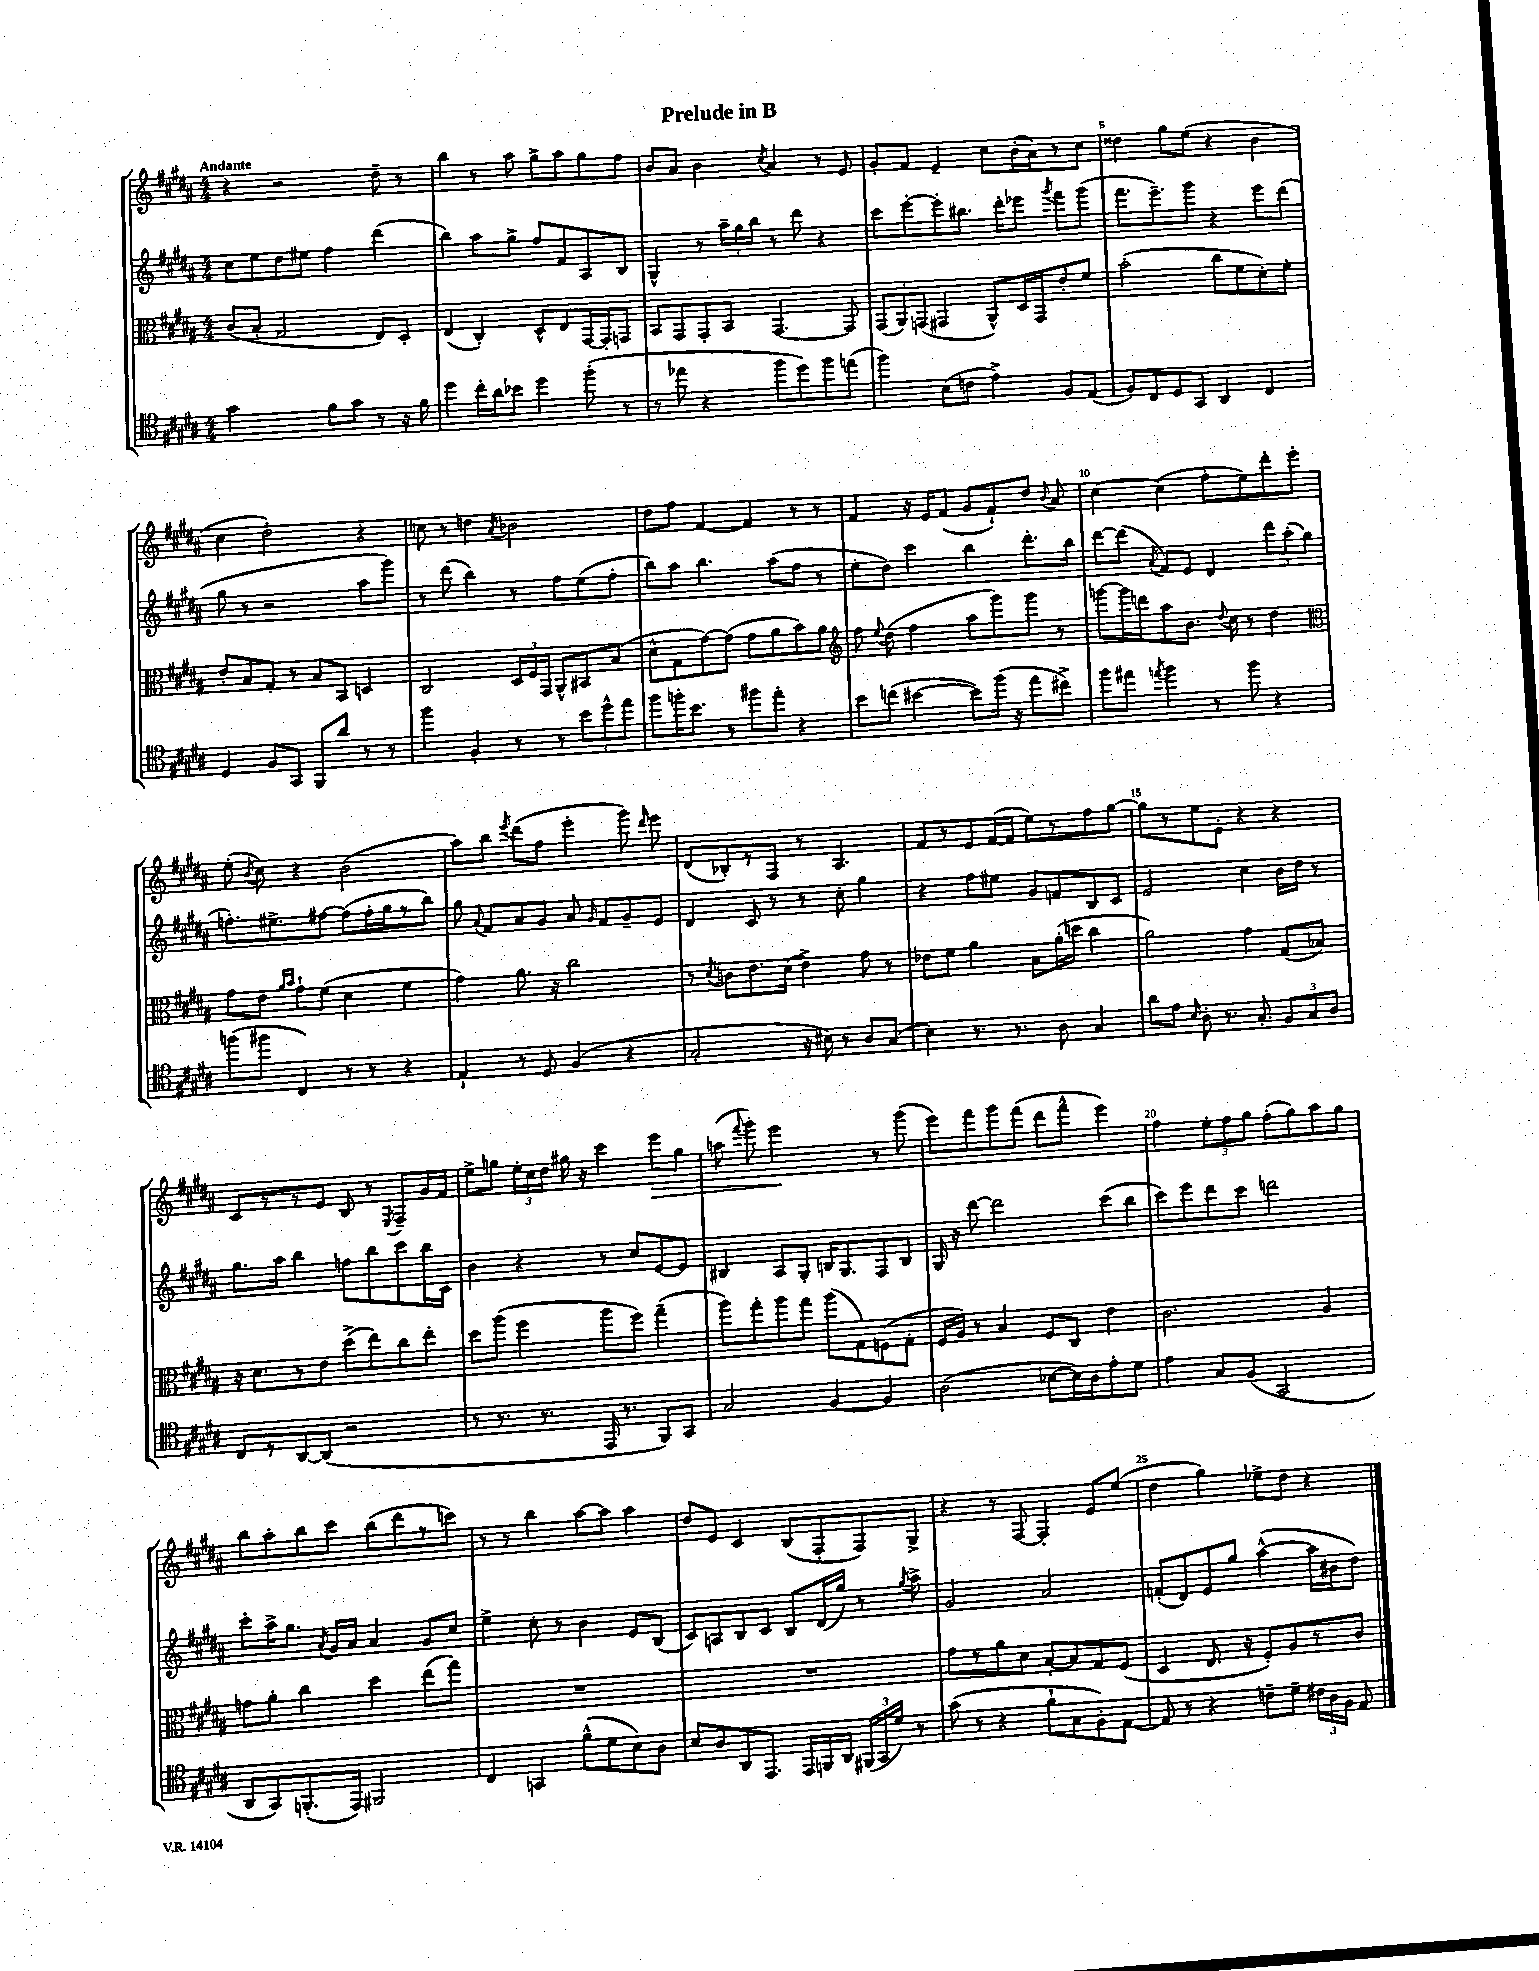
\header { title = "Prelude in B" }
<<
\new StaffGroup <<
\new Staff = "s0" {
    \clef treble \key b \major \numericTimeSignature \time 4/4 \tempo "Andante"
    \autoBeamOff r4 r2 dis''8-- r8 |
    b''4 r8 ais''8 gis''8[-> ais''8 gis''8 fis''8] |
    b'8[ ais'8] b'4 \acciaccatura { cis''8 } ais'4 r8 e'8 |
    gis'8[-. fis'8] e'4-- cis''8[ b'16-.( ais'16) r8 cis''8] |
    disis''4 gis''8[ e''8]( r4 b'4 |
    cis''4 dis''2-.) r4 |
    c''8 r8 d''4 \acciaccatura { ais'8 } bes'2 |
    dis''8[ fis''8] fis'4~ fis'4 r8 r8 |
    fis'4 r16 e'16[ fis'8]( gis'8[ fis'8-!) dis''8] \appoggiatura { b'8 } ais'8 |
    cis''4~ cis''4( fis''8[-. e''8) dis'''8-. e'''8]-. |
    e''8-.( \acciaccatura { b'8 } cis''8) r4 b'2( |
    ais''8[) b''8] \acciaccatura { e'''8 } dis'''8[( fis''8] e'''4-. gis'''8) \grace { dis'''16 } e'''8 |
    dis'8[( bes8-.) r8 fis8] r8 ais4. |
    fis'8[ r8 e'8 fis'16~( fis'16] e''8[) r8 fis''8 gis''8]~ |
    gis''8[ r8 e''8 e'8]-. r4 r4 |
    cis'8[ r8 r8 e'8] b8 r8 \acciaccatura { e8 } fis8[-- gis'16 fis'16] |
    e''8[-> g''8] \tuplet 3/2 { e''16[-. cis''16 dis''16] } gis''16 r16 cis'''4 e'''8[\> gis''8] |
    a''8( \appoggiatura { fis'''8 } gis'''8-.) e'''2\! r8 gis'''8( |
    e'''8[) fis'''8 gis'''8 fis'''8]( dis'''8[ fis'''8]-^ e'''4) |
    fis''4 \tuplet 3/2 { e''8[-. fis''8 gis''8] } fis''8[-.( gis''8) ais''8 gis''8] |
    b''8[ ais''8-. b''8 cis'''8] b''8[( dis'''8 r8 c'''8]) |
    r8 r8 b''4 ais''8[~ ais''8] ais''4 |
    dis''8[ e'8] cis'4 b8[( fis8-. fis8) gis8]-> |
    r4 r8 fis8~ fis4-. e'8[ e''8]( |
    dis''4 gis''4) ees''8[-> dis''8] r4 \bar "|." |
}
\new Staff = "s1" {
    \clef treble \key b \major \numericTimeSignature \time 4/4
    \autoBeamOff cis''8[ e''8 dis''8 eis''8] fis''4 dis'''4( |
    b''4) ais''8[ gis''8]-> fis''8[ fis'8 ais8 b8] |
    gis4-^ r8 \tuplet 3/2 { ais''16[-- gis''16 b''16] } r8 dis'''8 r4 |
    cis'''8[ e'''8~-. e'''8-. bis''8.] dis'''16[-. ees'''8] \acciaccatura { gis'''8 } fis'''8[ gis'''8]( |
    fis'''8.[ e'''8.--) gis'''8] r4 e'''8[ dis'''8]( |
    gis''8 r8 r2 ais''8[ gis'''8]) |
    r8 dis'''8( b''4) r8 fis''8[ e''8( fis''8]-. |
    b''8[) ais''8] b''4. ais''8[( fis''8] r8 |
    e''8[-. dis''8]) cis'''4 b''4 dis'''8.[-. b''16] |
    dis'''8[~ dis'''8]( \acciaccatura { ais'8 } fis'8[) e'8] dis'4 \tuplet 3/2 { dis'''8[ ais''8-.( gis''8] } |
    f''8.[-.) eis''8.-> fis''8]~ fis''8[( fis''16-. gis''16 r8 b''8]) |
    gis''8 \appoggiatura { ais'8 } fis'8[ ais'8 gis'8] ais'8 \grace { gis'16 } fis'8[ gis'8-- e'8] |
    dis'4 cis'8 r8 r8 cis''8-. gis''4 |
    r4 fis''8[ eis''8] gis'8[ f'8 b8 cis'8] |
    e'2 cis''4 b'16[ dis''16] r8 |
    gis''8.[ ais''16] b''4 f''8[ b''8 cis'''8 b''16 cis'16] |
    b'4 r4 r8 cis''8[ e'8~ e'8] |
    bis4 ais8[ gis8]-. b16[ gis8. fis8 b8] |
    gis16 r16 dis'''8~ dis'''2 cis'''8[( b''8] |
    cis'''8[) e'''8 dis'''8 cis'''8] d'''2 |
    cis'''8[-. ais''16-> gis''8.] \acciaccatura { ais'8 } gis'16[ ais'16] ais'4 gis'8[ cis''8] |
    e''4-> cis''8-. r8 b'4 e'8[ b8]( |
    cis'8[) a8 b8 cis'8] b8[ dis'16( gis''16]) r8 \acciaccatura { gis''8 } ais''8-> |
    gis'2 ais'2 |
    f'8[-.( dis'8) e'8 gis''8] ais''4~-^( ais''16[ bis'16 dis''8]) \bar "|." |
}
\new Staff = "s2" {
    \clef alto \key b \major \numericTimeSignature \time 4/4
    \autoBeamOff cis'8[( b8]-. gis2 e8[) dis8]-. |
    e4( cis4-.) dis8[-^ e8 gis,16~ gis,16-. g,8] |
    b,8[ gis,8 gis,8-. b,8] gis,4.~ gis,8 |
    \tuplet 3/2 { gis,8[( ais,8) g,8]( } gis,4 ais,8[-^) dis16 gis,16 e'8-. fis'8] |
    b'2-.( cis''8[ fis'8 dis'8-.) fis'8]-. |
    e'8[-. b8 gis8]-. r8 b8[ b,8] d4 |
    cis2 \tuplet 3/2 { dis16[ fis16 gis,16] } ais,8[-^ bis,8 b8]( |
    dis'8[-^ gis8 gis'8~) gis'8]( gis'8[ ais'8 b'8) ais'8] |
    \clef treble fis''8 \appoggiatura { e''8 } dis''8( fis''4 ais''8[ gis'''8) gis'''8] r8 |
    g'''8[~ g'''16 d'''16 ais''8 b'8.] \appoggiatura { dis''8 } cis''16 r8 dis''4 |
    \clef alto gis'8[ e'8] \grace { ais'16[ b'16] } gis'8[-! fis'8]( dis'4 fis'4 |
    gis'4) ais'8. r16 cis''2 |
    r8 \acciaccatura { dis'8 } c'8[ e'8. dis'16]( e'4->) gis'8 r8 |
    ees'8[ fis'8] ais'4 b8[ ais'16-.( d''16] cis''4 |
    ais'2) gis'4 gis8[( bes8]) |
    r16 dis'8.[ r8 e'8] dis''8[->( e''8) cis''8 e''8]-. |
    dis''8[ ais''8]( fis''4 ais''8[ fis''8]) gis''4--( |
    ais''8[) gis''8-. ais''8 gis''8] ais''8[( gis8) f8( gis8]-. |
    fis16[ ais16]) r8 b4 fis8[ cis8] e'4 |
    cis'2. ais4 |
    g'8[ ais'8]-. cis''4 dis''4 e''8[( gis''8]) |
    R1 |
    R1 |
    gis'8[ r8 ais'8 dis'8] b8[~-. b8 gis8 fis8]( |
    dis4 e8. r16 fis8[-.) ais8 r8 cis'8] \bar "|." |
}
\new Staff = "s3" {
    \clef tenor \key b \major \numericTimeSignature \time 4/4
    \autoBeamOff gis'2 fis'8[ gis'8] r8 r16 fis'16 |
    dis''4 cis''16[-. ais'16 bes'8] dis''4 fis''8-.( r8 |
    r8 ees''8 r4 fis''8[ dis''8) fis''8 e''8]( |
    fis''4) b8[( c'8] e'4->) fis8[ e8]( |
    fis8[) cis8 dis8 gis,8] ais,4 cis4 |
    dis4 fis8[ gis,8] fis,8[ ais'8] r8 r8 |
    fis''4 fis4-. r8 r8 \tuplet 3/2 { b'8[ dis''8-^ e''8] } |
    fis''8[ f''16-. b'8.] r8 fis''8[ e''8]-. r4 |
    b'8[ c''8]( bis'4~ bis'8[) fis''16]( r16 e''8[ cis''8]->) |
    fis''8[ eis''8] \acciaccatura { e''8 } fis''4 r8 fis''8 r4 |
    f''8[( fis''8] cis4) r8 r8 r4 |
    e4-! r8 dis8 fis4( r4 |
    gis2-. r16 bis16) r8 ais8[ gis8]( |
    b4) r8. r8. ais8 gis4 |
    ais'8[ e'8] \grace { b16 } ais8-. r8. gis8.-. \tuplet 3/2 { fis8[ gis8 ais8] } |
    cis8[ r8 ais,8~ ais,8]( r2 |
    r8 r8. r8. e,16 r8. fis,8[) gis,8] |
    gis2 fis4~ fis4 |
    ais2( bes8[~ bes16) ais16 e'8-. dis'8] |
    e'4 gis8[ fis8]( gis,2 |
    ais,8[ gis,8) f,8.-.( e,16]) fis,2 |
    cis4 g,4 fis'8[-^( dis'8 b8) ais8] |
    b8[ ais8 ais,8 e,8.] e,16[ f,16 ais,16] \tuplet 3/2 { fis,16[( gis,16 dis'16]) } r8 |
    gis'8( r8 r4 fis'8[-! gis8 fis8-.) e8]~ |
    e8 r8 r4 c'8[-- dis'8]-- \tuplet 3/2 { cis'16[ ais16 fis16] } e8 \bar "|." |
}
>>
>>
\layout { \context { \Score \override BarNumber.break-visibility = ##(#f #t #t) barNumberVisibility = #(every-nth-bar-number-visible 5) } }
